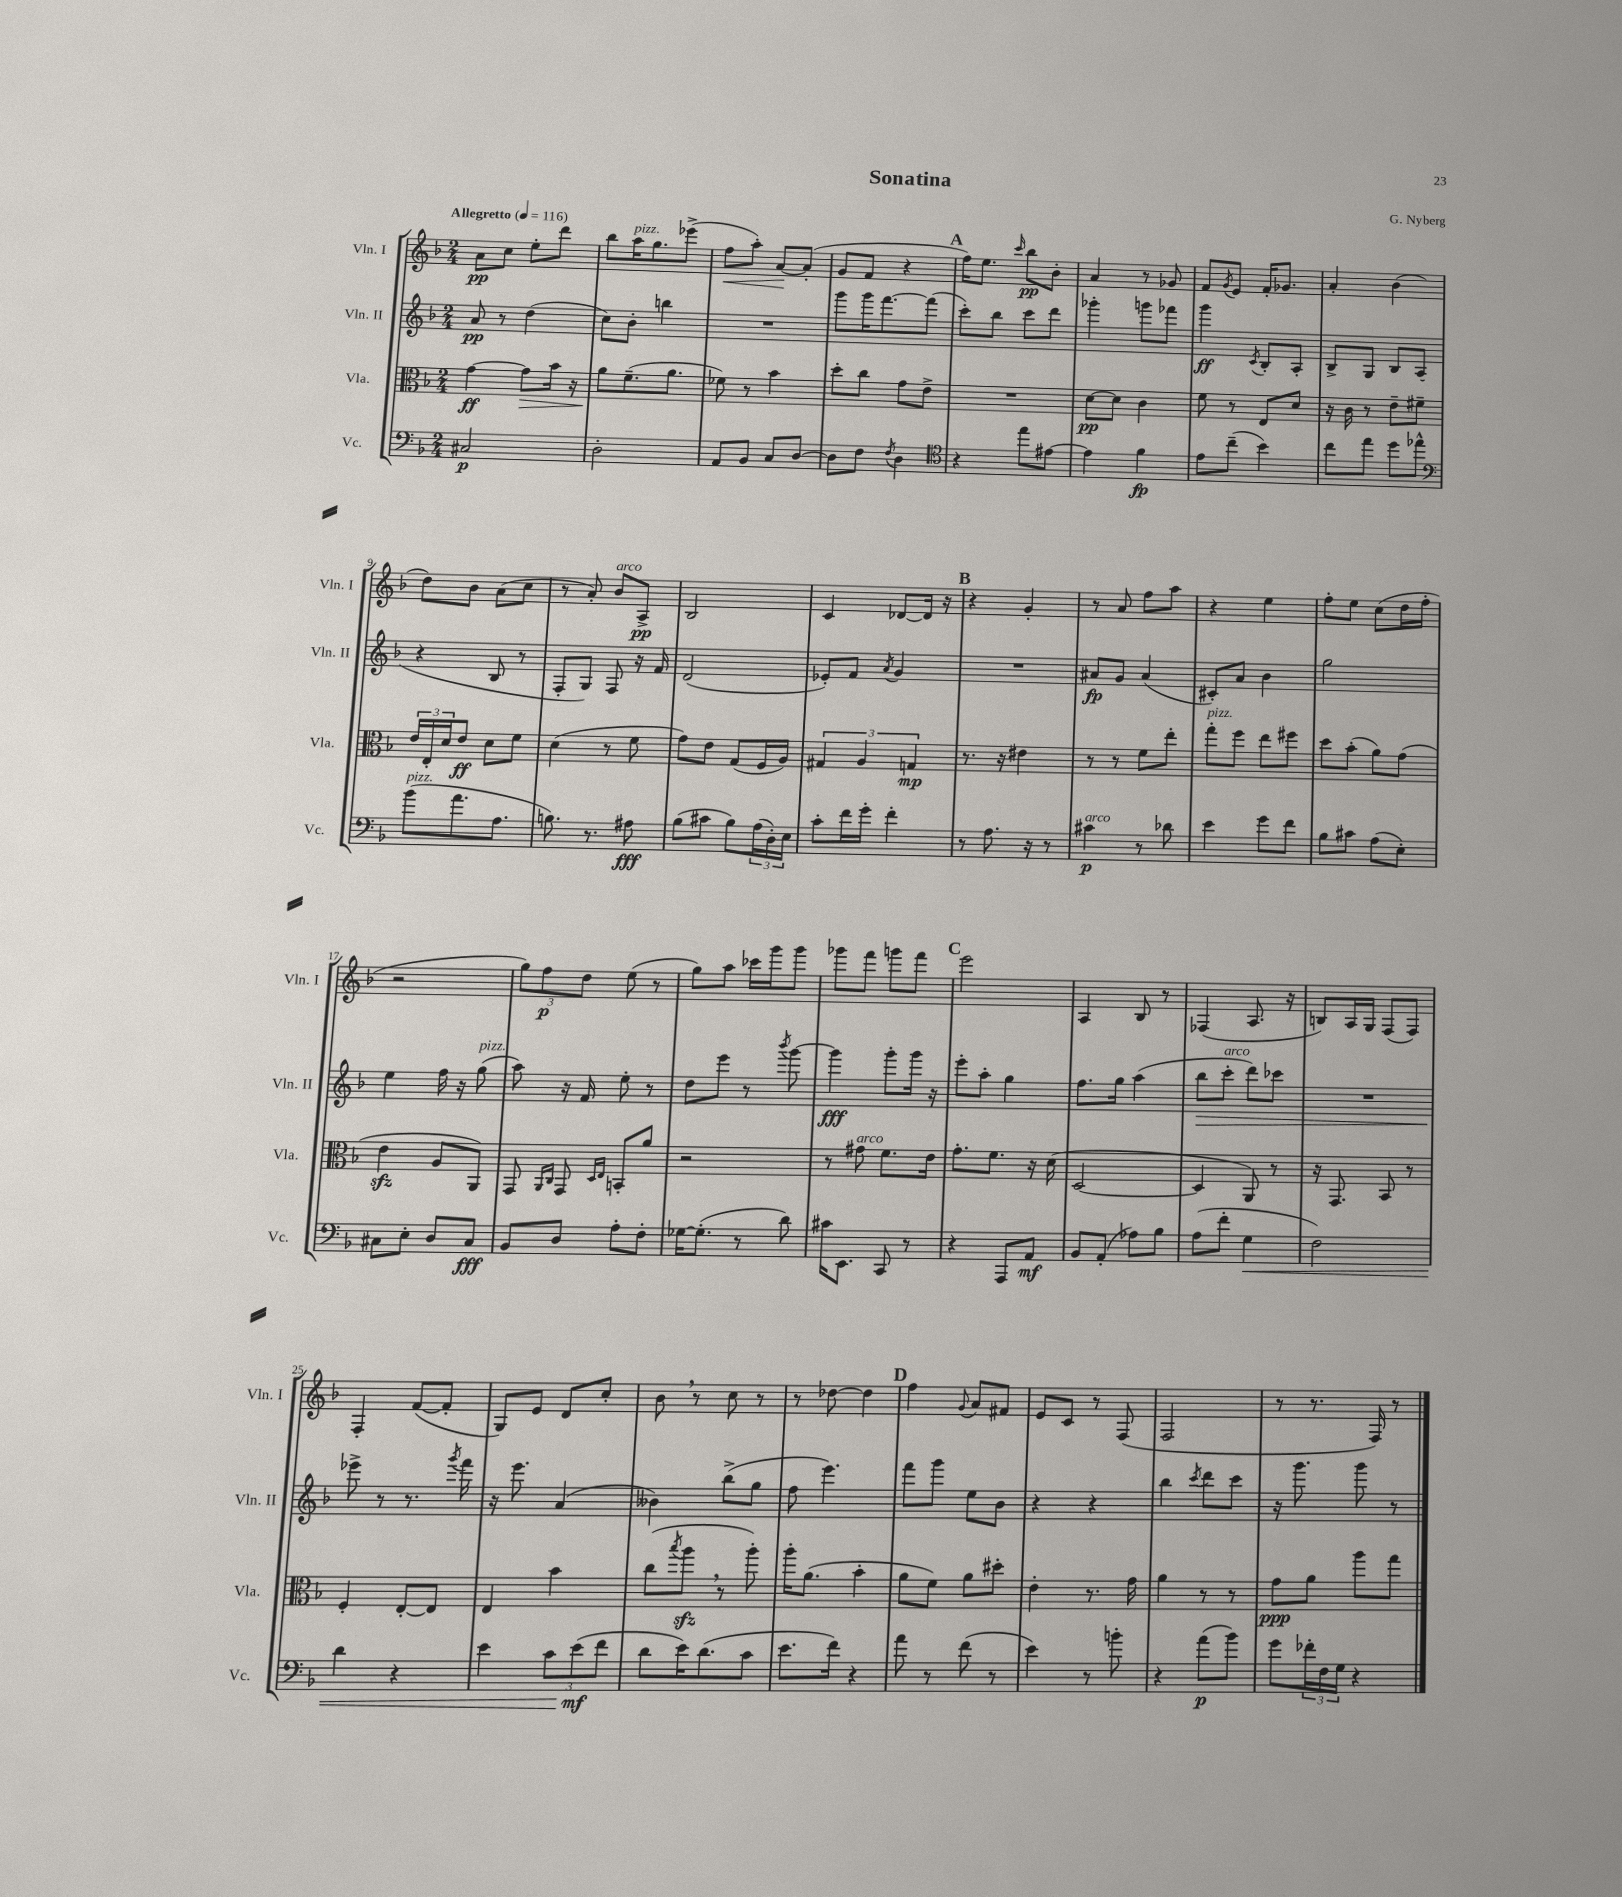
\header { title = "Sonatina" composer = "G. Nyberg" }
<<
\new StaffGroup <<
\new Staff = "s0" \with { instrumentName = "Vln. I" shortInstrumentName = "Vln. I" } {
    \clef treble \key f \major \numericTimeSignature \time 2/4 \tempo "Allegretto" 4 = 116
    a'8\pp c''8 e''8-. d'''8 |
    bes''8 a''16^\markup { \italic "pizz." } g''8. ees'''8->( |
    f''8\< a''8-.) a'8~\! a'8-.( |
    g'8 f'8 r4 |
    \mark \markup { \bold "A" } f''16) e''8. \grace { c'''16 } bes''8\pp bes'8-. |
    a'4 r8 ges'8 |
    f'8 \acciaccatura { g'8 } e'8 f'16-. ges'8. |
    a'4-. bes'4( |
    d''8) bes'8 a'8( c''8 |
    r8 a'8-.) bes'8^\markup { \italic "arco" } a8->\pp |
    bes2 |
    c'4 des'8~ des'16 r16 |
    \mark \markup { \bold "B" } r4 g'4-. |
    r8 a'8 f''8 a''8 |
    r4 e''4 |
    f''8-. e''8 c''8( d''16 f''16-. |
    r2 |
    \tuplet 3/2 { g''8) f''8\p d''8 } e''8( r8 |
    g''8) a''8 ces'''16 g'''16 g'''8 |
    ges'''8 f'''8 g'''8 f'''8 |
    \mark \markup { \bold "C" } e'''2 |
    a4 bes8 r8 |
    fes4( a8. r16 |
    b8) a16 g16 f8( f8) |
    f4-. f'8~( f'8-. |
    g8) e'8 d'8 c''8-. |
    bes'8 \breathe r8 c''8 r8 |
    r8 des''8~ des''4 |
    \mark \markup { \bold "D" } f''4 \appoggiatura { g'8 } a'8 fis'8 |
    e'8 c'8 r8 f8( |
    f2 |
    r8 r8. f16) r8 \bar "|." |
}
\new Staff = "s1" \with { instrumentName = "Vln. II" shortInstrumentName = "Vln. II" } {
    \clef treble \key f \major \numericTimeSignature \time 2/4
    a'8\pp r8 d''4( |
    c''8) bes'8-. b''4 |
    R2 |
    g'''8 g'''16 f'''8.~ f'''8( |
    \mark \markup { \bold "A" } c'''8-.) bes''8 c'''8 d'''8 |
    ges'''4-. g'''8 fes'''8 |
    g'''4\ff \acciaccatura { c'8 } bes8-. a8-. |
    bes8-> g8 bes8 a8( |
    r4 bes8 r8 |
    f8-. g8) f8 r16 f'16 |
    d'2( |
    ees'8-.) f'8 \acciaccatura { a'8 } g'4 |
    \mark \markup { \bold "B" } R2 |
    ais'8\fp g'8 ais'4( |
    cis'8-.) a'8 bes'4 |
    g''2 |
    e''4 f''16 r16 g''8^\markup { \italic "pizz." }( |
    a''8) r16 f'16 e''8-. r8 |
    d''8 e'''8 r8 \acciaccatura { bes'''8 } g'''8~ |
    g'''4\fff g'''8-. g'''16 r16 |
    \mark \markup { \bold "C" } e'''8-. a''8-. g''4 |
    f''8. g''16 a''4( |
    bes''8\> c'''8-.^\markup { \italic "arco" } d'''8) ces'''8 |
    R2 |
    ees'''8->\! r8 r8. \acciaccatura { g'''8 } f'''16 |
    r16 e'''8. a'4( |
    beses'4) bes''8->( g''8 |
    f''8 e'''4.) |
    \mark \markup { \bold "D" } f'''8 g'''8 e''8 bes'8 |
    r4 r4 |
    bes''4 \acciaccatura { c'''8 } d'''8 c'''8 |
    r16 g'''8. g'''8 r8 \bar "|." |
}
\new Staff = "s2" \with { instrumentName = "Vla." shortInstrumentName = "Vla." } {
    \clef alto \key f \major \numericTimeSignature \time 2/4
    g'4~\ff g'8\> bes'16 r16 |
    a'8\! f'8.--( a'8. |
    fes'8) r8 bes'4 |
    d''8-. c''8 g'8 e'8-> |
    \mark \markup { \bold "A" } R2 |
    d'8~\pp d'8 c'4 |
    f'8 r8 e8 d'8 |
    r16 c'16 r8 e'8-- fis'8-- |
    \tuplet 3/2 { e'16 e16-. d'16 } e'8\ff d'8 f'8 |
    d'4( r8 f'8 |
    g'8) e'8 g8( f16 a16) |
    \tuplet 3/2 { gis4 a4 g4\mp } |
    \mark \markup { \bold "B" } r8. r16 eis'4 |
    r8 r8 f'8 e''8-. |
    g''8-.^\markup { \italic "pizz." } f''8 e''8 fis''8 |
    d''8 bes'8-.( a'8) g'8( |
    e'4\sfz a8 a,8) |
    g,8 \grace { a,16 c16 } g,8 \grace { d16 e16 } b,8-. a'8 |
    r2 |
    r8 gis'8^\markup { \italic "arco" } f'8. e'16 |
    \mark \markup { \bold "C" } g'8.-. f'8. r16 d'16( |
    d2~ |
    d4 a,8) r8 |
    r16 g,8. bes,8 r8 |
    f4-. e8~-. e8 |
    e4 bes'4 |
    c''8( \acciaccatura { bes''8 } a''8\sfz \breathe r8 a''8-.) |
    a''16-. a'8.( bes'4-. |
    \mark \markup { \bold "D" } a'8 f'8) a'8 dis''8-. |
    e'4-. r8. g'16 |
    a'4 r8 r8 |
    g'8\ppp a'8 a''8 g''8 \bar "|." |
}
\new Staff = "s3" \with { instrumentName = "Vc." shortInstrumentName = "Vc." } {
    \clef bass \key f \major \numericTimeSignature \time 2/4
    cis2\p |
    d2-. |
    a,8 bes,8 c8 d8~ |
    d8 f8 \acciaccatura { f8 } d4 |
    \mark \markup { \bold "A" } \clef tenor r4 e''8 eis'8~ |
    eis'4 f'4\fp |
    e'8 c''8--( bes'4) |
    c''8 e''8 d''8 ees''8-^ |
    \clef bass bes'8^\markup { \italic "pizz." }( a'8. a8. |
    b8.) r8. ais8\fff |
    bes8( cis'8 bes8) \tuplet 3/2 { a16( d16-.) e16 } |
    c'8-. f'16 g'16-. f'4-. |
    \mark \markup { \bold "B" } r8 a8. r16 r8 |
    cis'4\p^\markup { \italic "arco" } r8 des'8 |
    e'4 g'8 f'8 |
    bes8 cis'8 a8( e8-.) |
    cis8 e8-. d8 cis8\fff |
    bes,8 d8 a8-. f8-. |
    ges16~ ges8.-.( r8 d'8) |
    cis'16 e,8. c,8 r8 |
    \mark \markup { \bold "C" } r4 a,,8 a,8\mf |
    bes,8 a,8-.( aes8) bes8 |
    a8( f'8-. g4\< |
    f2) |
    d'4 r4 |
    e'4 \tuplet 3/2 { c'8 e'8\mf\!( f'8 } |
    d'8 e'16) d'8.( c'8 |
    e'8. f'16) r4 |
    \mark \markup { \bold "D" } a'8 r8 f'8( r8 |
    e'4) r8 b'8-. |
    r4 a'8\p( bes'8) |
    g'8 \tuplet 3/2 { fes'16-. f16 g16 } r4 \bar "|." |
}
>>
>>
